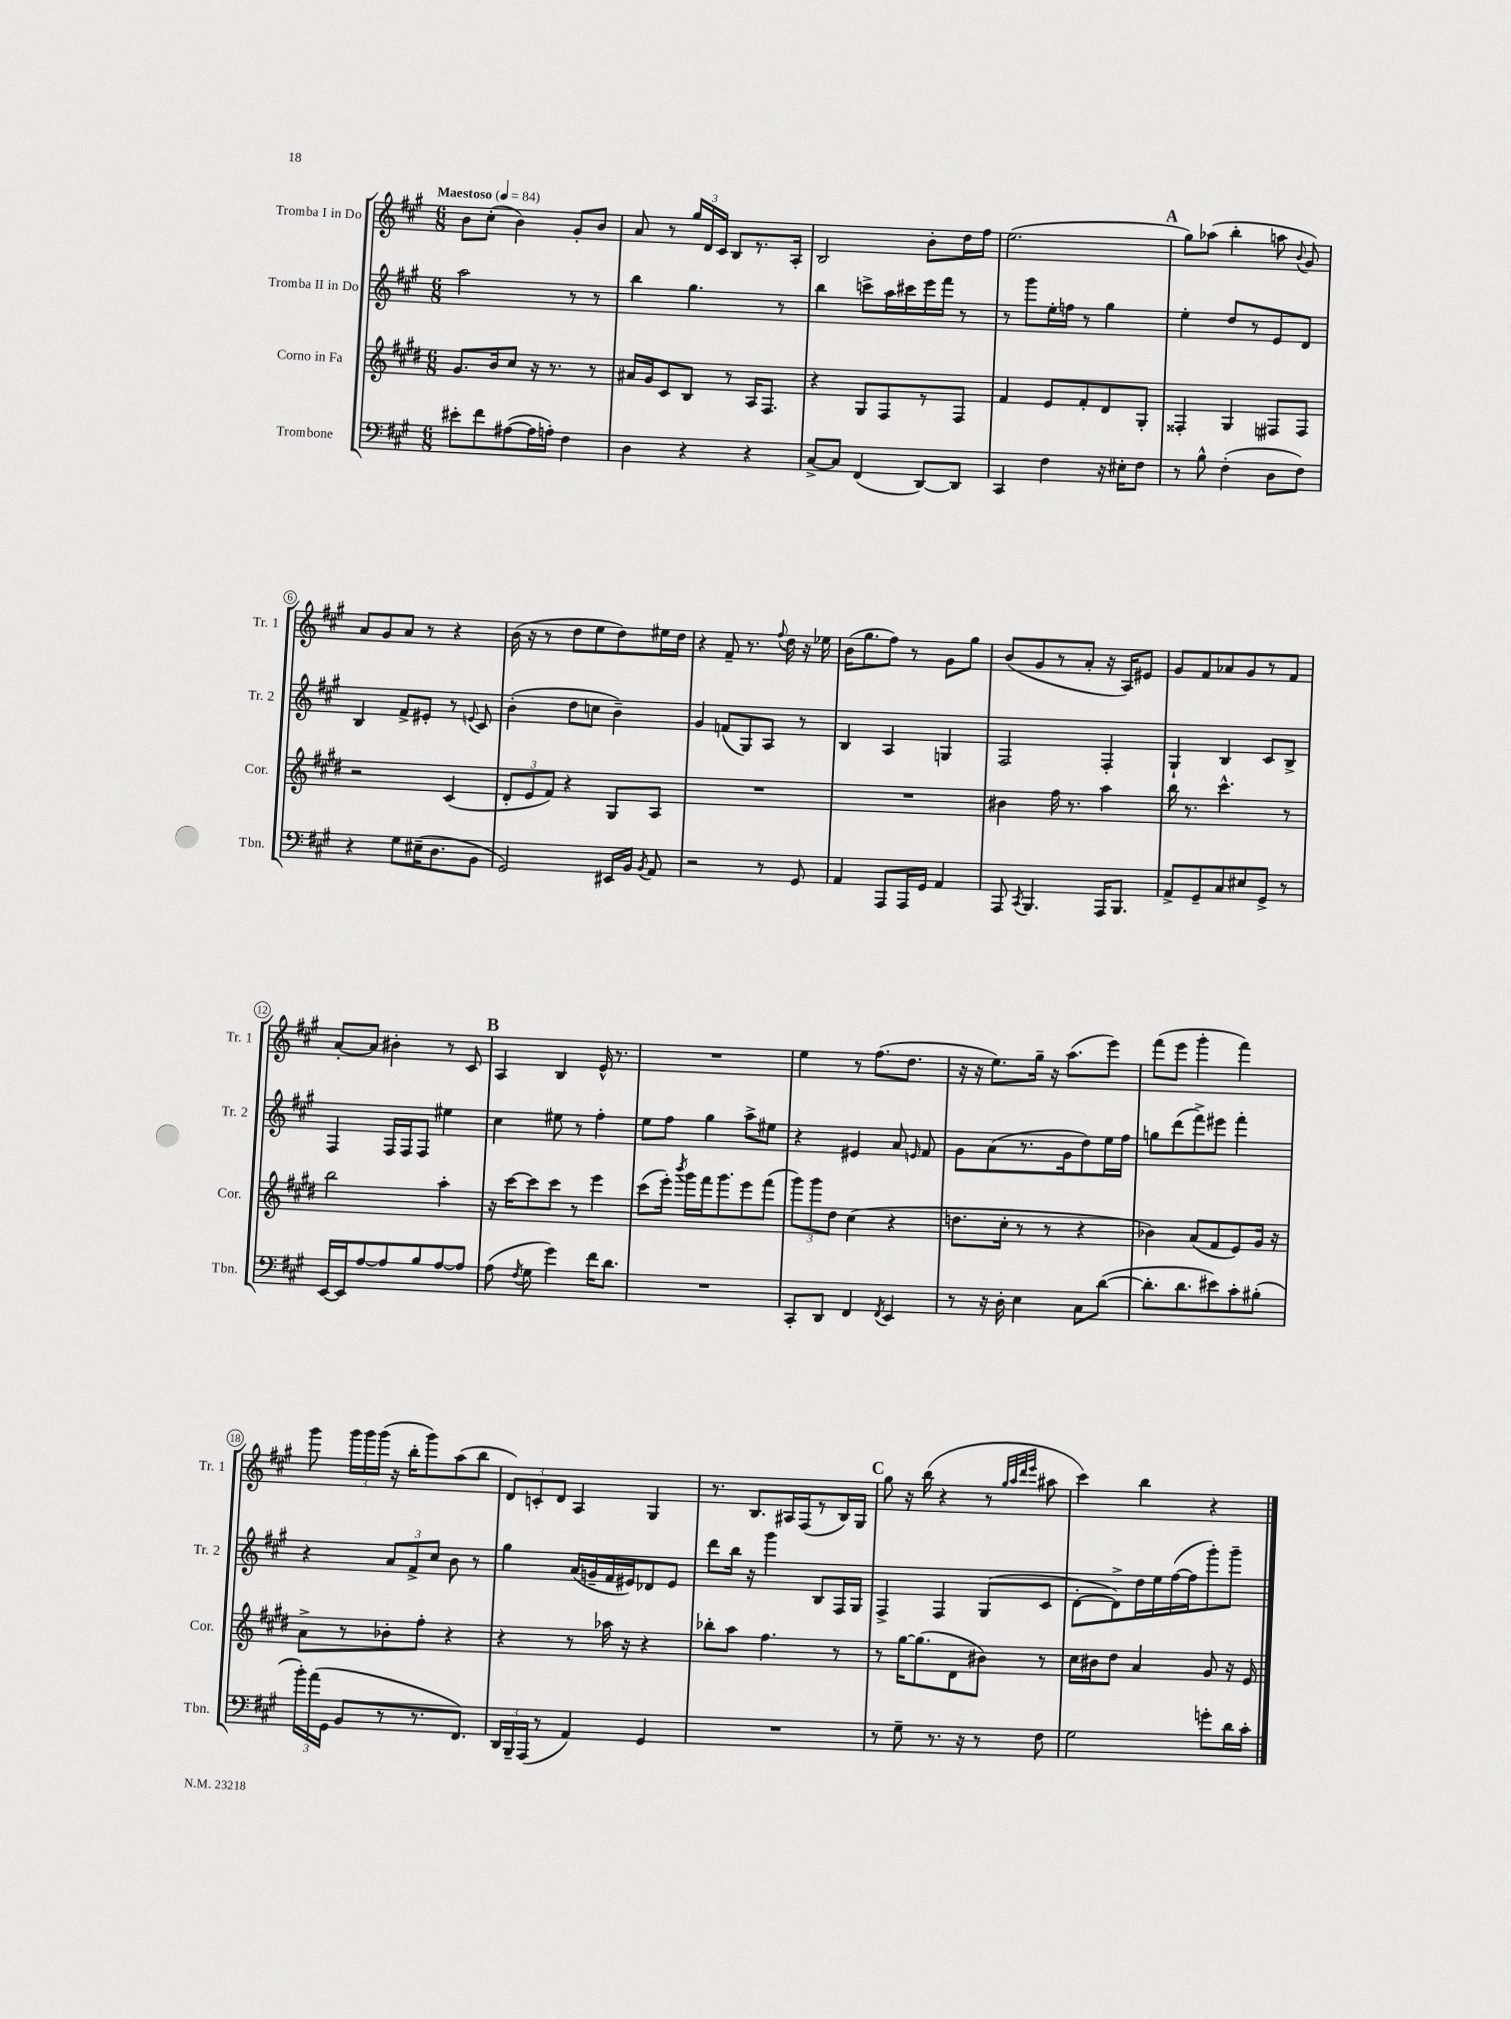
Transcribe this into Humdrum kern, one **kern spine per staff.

**kern	**kern	**kern	**kern
*part4	*part3	*part2	*part1
*staff4	*staff3	*staff2	*staff1
*I"Trombone	*I"Corno in Fa	*I"Tromba II in Do	*I"Tromba I in Do
*I'Tbn.	*I'Cor.	*I'Tr. 2	*I'Tr. 1
*clefF4	*clefG2	*clefG2	*clefG2
*k[f#c#g#]	*k[f#c#g#d#]	*k[f#c#g#]	*k[f#c#g#]
*M6/8	*M6/8	*M6/8	*M6/8
*MM84	*MM84	*MM84	*MM84
=1	=1	=1	=1
!	!	!	!LO:TX:a:B:t=Maestoso
8e#X'\L	8.g#/L	2aa\	8b\L
8f#\	.	.	(8cc#'\J
.	16b/k	.	.
([8A#X\	8cc#/J	.	4b\)
16A#\L]	16r	.	.
16An'\JJ)	8.r	.	.
4F#\	.	8r	8g#'/L
.	8r	8r	8b/J
=2	=2	=2	=2
4D\	16a#X/LL	4bb\	8a/
.	16g#/J	.	.
.	8c#/	.	8r
4r	8B/J	4.gg#\	24gg#/LL
.	.	.	24d/
.	.	.	24c#/JJ
.	8r	.	8B/L
4r	16A/KL	.	8.r
.	8.F#/J	.	.
.	.	8r	.
.	.	.	16A'/Jk
=3	=3	=3	=3
[8C#^/L	4r	4bb\	2B/
8C#/J]	.	.	.
(4FF#/	8G#/L	8cccn^\L	.
.	8F#/	16aa\L	.
.	.	16ccc#X\	.
[8DD/L)	8r	16eee\	8b'\L
.	.	16fff#\JJ	.
8DD/J]	8F#/J	8r	16dd\L
.	.	.	16ff#\JJ
=4	=4	=4	=4
4CC#/	4f#/	8r	(2.ee\
.	.	8ggg#\L	.
4F#\	8e/L	16ee'\L	.
.	.	16ffn\JJ	.
.	8f#'/	8r	.
16r	8d#/	4gg#\	.
16E#X'\KL	.	.	.
8F#\J	8G#'/J	.	.
!!LO:REH:place=s1:t=A
=5	=5	=5	=5
8r	4F##X'/	4ee'\	8gg#\L)
8B^^\	.	.	(8aa-X\J
(4F#'\	4G#/	8dd/L	4bb'\
.	.	8r	.
8D\L	8F#X/L	8e/	8aan\
.	.	.	8qqb/
8F#\J)	8F#/J	8d/J	8g#/)
!!LO:LB:g=z
=6	=6	=6	=6
4r	2r	4B/	8a/L
.	.	.	8g#/
8G#\L	.	8f#^/L	8a/J
(16E#X~\K	.	8e#X'/J	8r
8.D\	.	.	.
.	(4c#/	8r	4r
.	.	8qqen/	.
8BB\J	.	8c#/	.
=7	=7	=7	=7
2GG#/)	12d#'/L	(4b'\	(16b\
.	.	.	16r
.	12e/	.	.
.	.	.	8r
.	12f#/J)	.	.
.	4r	8dd\L	8dd\L
.	.	8ccn\J	8ee\
16EE#X/LL	8G#/L	4b~\)	8dd\)
16BB/JJ	.	.	.
8qBB/	.	.	.
8AA/	8A/J	.	16ee#X\L
.	.	.	16dd\JJ
=8	=8	=8	=8
2r	2.r	4g#/	4r
.	.	(8fn/L	8f#~/
.	.	8G#/)	8.r
8r	.	8A/J	.
.	.	.	8qqff#/
.	.	.	16dd\
8GG#/	.	8r	16r
.	.	.	16ee-X\
=9	=9	=9	=9
4AA/	2.r	4B/	(16b\KL
.	.	.	8.gg#\
8AAA/L	.	4A/	8ff#\J)
16AAA/L	.	.	8r
16GG#/JJ	.	.	.
4AA/	.	4Gn/	8g#\L
.	.	.	8gg#\J
=10	=10	=10	=10
8AAA/	4b#X\	2F#/	(8b/L
8qCC#/	.	.	.
4.BBB/	.	.	8g#/
.	16ff#\	.	8r
.	8.r	.	.
.	.	.	8a'/J
16AAA/KL	4aa\	4F#'/	16r
8.BBB/J	.	.	16A/KL)
.	.	.	8e#X/J
=11	=11	=11	=11
8AA^/L	16bb\	4G#`/	8g#/L
.	8.r	.	.
8GG#~/	.	.	8f#/
8C#/	4.ccc#^^\	4B/	8a-X/
8E#X/	.	.	8g#/
8GG#^/J	.	8c#/L	8r
8r	8r	8B^/J	8f#/J
!!LO:LB:g=z
=12	=12	=12	=12
[16EE/LL	2bb\	4F#/	[8a'/L
16EE/J]	.	.	.
[8A/	.	.	8a/J]
8A/]	.	16F#/LL	4b#X'\
.	.	16F#/J	.
8B/	.	8F#/J	.
[8A/	4aa'\	4ee#X\	8r
8A/J]	.	.	8c#/
!!LO:REH:place=s1:t=B
=13	=13	=13	=13
(8A\	16r	4cc#\	4A/
.	[16ccc#\KL	.	.
8qF#/	.	.	.
8G#\	8ccc#\]	.	.
4g#\)	8ccc#\J	8ee#X\	4B/
.	8r	8r	.
16f#\KL	4eee\	4ff#'\	16e^^/
8.d\J	.	.	8.r
=14	=14	=14	=14
2.r	(8ccc#\L	8ee\L	2.r
.	16eee'\Jk)	8ff#\J	.
.	8qbbb/	.	.
.	16ggg#\LL	.	.
.	16fff#\J	4gg#\	.
.	8.ggg#\	.	.
.	8eee\	8aa^\L	.
.	(8fff#\J	8ee#X\J	.
=15	=15	=15	=15
8CC#'/L	12ggg#\L)	4r	4ee\
.	12ggg#\	.	.
8DD/J	.	.	.
.	12dd#\J	.	.
4FF#/	(4cc#\	4e#X/	8r
.	.	.	(8.ff#\L
8qFF#/	.	.	.
4EE/	4r	8a/	.
.	.	.	8.dd\J
.	.	16qqen/	.
.	.	8f#/	.
=16	=16	=16	=16
8r	8.ddn\L	8g#\L	16r
.	.	.	16r
16r	.	(8a\	8.ee\L)
16D'\	16cc#'\Jk	.	.
4E\	8r	8.r	.
.	.	.	16gg#~\Jk
.	8r	.	16r
.	.	16g#\k	(8.aa\L
8C#\L	4r	8dd\)	.
([8d\J	.	16ee\L	8eee\J)
.	.	16ff#\JJ	.
=17	=17	=17	=17
8.d'\L]	4b-X\)	8ggn\L	(8fff#\L
.	.	(8ddd\	8eee\J
8.d\	.	.	.
.	(8a/L	8fff#^\)	4ggg#'\
8e#X\)	8f#/	8eee#X\J	.
8c#'\	8e/)	4fff#'\	4fff#\)
(8B#X'\J	16g#/Jk	.	.
.	16r	.	.
!!LO:LB:g=z
=18	=18	=18	=18
24b'\LL)	8a^\L	4r	8ggg#\
(24a\	.	.	.
24GG#\JJ	.	.	.
8BB/L	8r	.	24ggg#\LL
.	.	.	24ggg#\
.	.	.	(24ggg#\JJ
8r	8b-X'\	12a/L	16r
.	.	.	16bb'\KL
.	.	12f#^/	.
8.r	8ff#'\J	.	8ggg#\)
.	.	12cc#/J	.
.	4r	8b\	(8aa\
8.FF#/J)	.	.	.
.	.	8r	8bb\J
=19	=19	=19	=19
24DD/LL	4r	4gg#\	12d/L)
24BBB~/	.	.	.
(24AAA/JJ	.	.	12cn'/
8r	.	.	.
.	.	.	12d/J
4AA/)	8r	(16a/LL	4A/
.	.	16gn~/	.
.	16aa-X\	16f#/	.
.	16r	16e#X/J)	.
4GG#/	4r	8d-X/	4G#/
.	.	8e#/J	.
=20	=20	=20	=20
2.r	8bb-X'\L	8ddd\L	8.r
.	8aa\J	16bb\Jk	.
.	.	16r	8.B/L
.	4.ff#\	4ggg#\	.
.	.	.	16A#X/L
.	.	.	(16F#/J
.	.	8B/L	8r
.	8r	16F#/L	16B/L)
.	.	16G#/JJ	16G#/JJ
!!LO:REH:place=s1:t=C
=21	=21	=21	=21
8r	8r	4F#^/	8gg#\
8G#~\	[16gg#\KL	.	16r
.	(8.gg#\]	.	(16bb\
8.r	.	4F#/	4r
.	8d#\	.	.
16r	.	.	.
8r	8b#X\J)	(8G#/L	8r
.	.	.	32qqgg#/LLL
.	.	.	32qqaa/
.	.	.	32qqddd/
.	.	.	32qqeee/JJJ
8F#\	8r	8c#/J	8aa#X\
=22	=22	=22	=22
2G#\	16cc#\LL	[8d'\L	4ccc#\)
.	16b#X\J	.	.
.	8dd#\J	8d^\])	.
.	4a/	16dd\L	4bb\
.	.	16ee\	.
.	.	([16ff#\	.
.	.	16ff#\J]	.
8gn'\L	8g#/	8ggg#'\)	4r
16d\L	16r	8ggg#~\J	.
16c#'\JJ	16e/	.	.
==	==	==	==
*-	*-	*-	*-
